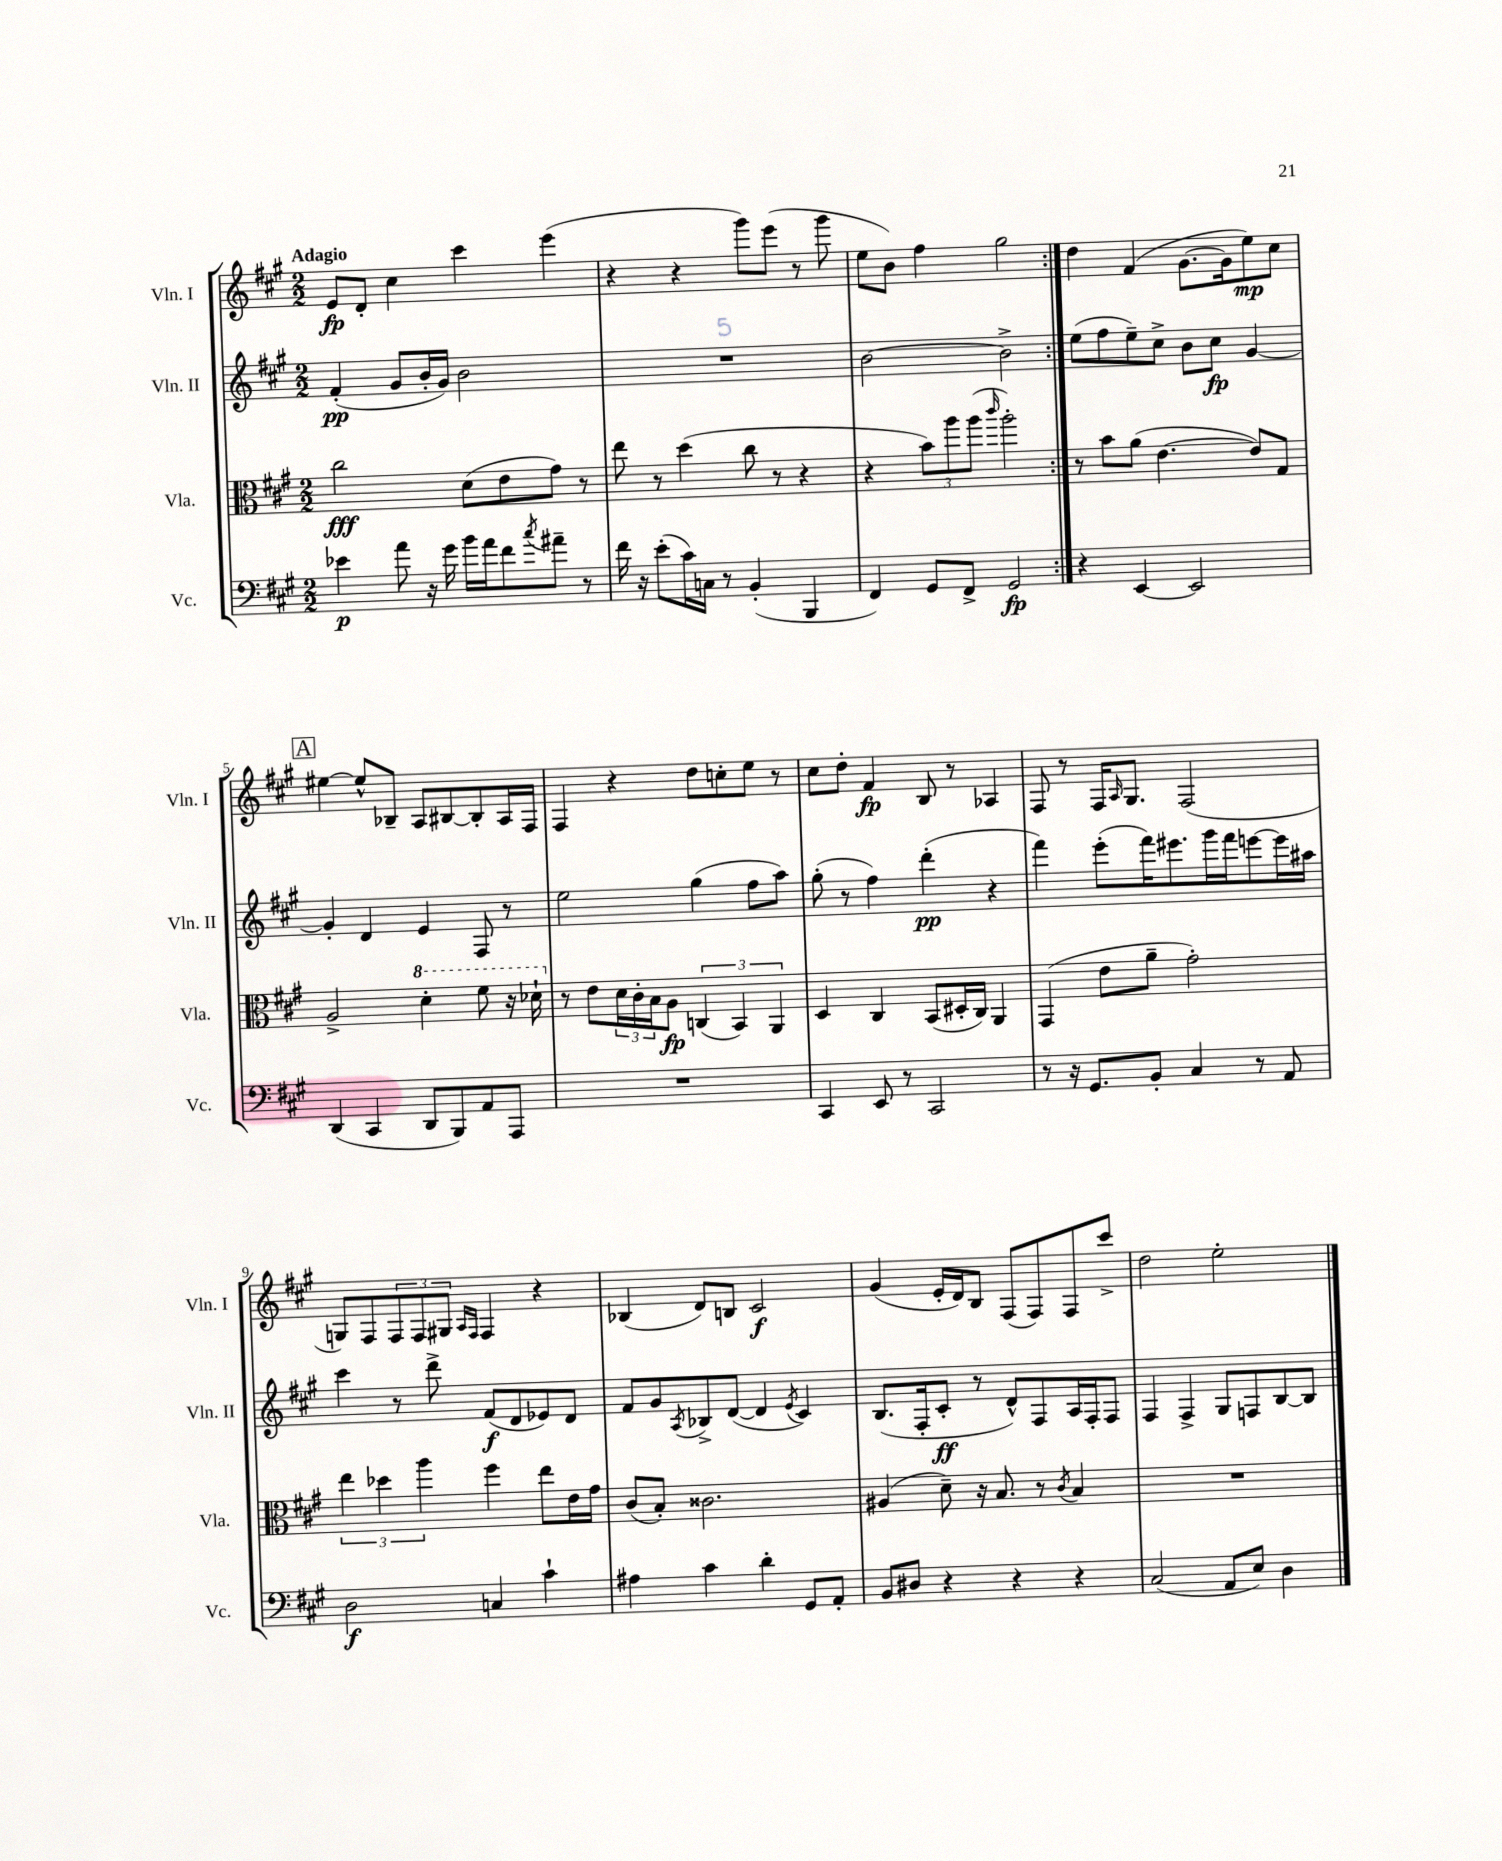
<<
\new StaffGroup <<
\new Staff = "s0" \with { instrumentName = "Vln. I" shortInstrumentName = "Vln. I" } {
    \clef treble \key a \major \numericTimeSignature \time 2/2 \tempo "Adagio"
    \repeat volta 2 { e'8\fp d'8-. cis''4 cis'''4 e'''4( |
    r4 r4 gis'''8) e'''8( r8 gis'''8 |
    e''8 b'8) fis''4 gis''2 | }
    d''4 fis'4( gis'8.~ gis'16 e''8\mp) cis''8 |
    \mark \markup { \box "A" } eis''4~ eis''8-^ bes8-- a8 bis8~ bis8-. a16 fis16 |
    fis4 r4 d''8 c''8-. e''8 r8 |
    cis''8 d''8-. fis'4\fp b8 r8 aes4 |
    fis8 r8 fis16 \grace { a16 } gis8. fis2( |
    g8) fis8 \tuplet 3/2 { fis8 fis8 gis8 } \grace { a16 fis16 } fis4 r4 |
    bes4( d'8) b8 cis'2\f |
    gis'4( e'16-. d'16) b8 fis8( fis8) fis8 cis'''8-> |
    d''2 e''2-. \bar "|." |
}
\new Staff = "s1" \with { instrumentName = "Vln. II" shortInstrumentName = "Vln. II" } {
    \clef treble \key a \major \numericTimeSignature \time 2/2
    \repeat volta 2 { fis'4-.\pp( gis'8 b'16-. gis'16) b'2 |
    R1 |
    b'2~ b'2-> | }
    e''8( fis''8 e''8--) cis''8-> b'8 cis''8\fp gis'4~ |
    \mark \markup { \box "A" } gis'4-. d'4 e'4 fis8 r8 |
    e''2 gis''4( fis''8 a''8) |
    gis''8-.( r8 fis''4) d'''4-.\pp( r4 |
    fis'''4) e'''8-.( fis'''16) eis'''8. gis'''16 fis'''16 e'''8~ e'''16 ais''16 |
    cis'''4 r8 d'''8-> fis'8\f( d'8 ees'8) d'8 |
    fis'8 gis'8 \acciaccatura { a8 } bes8-> d'8~( d'4 \acciaccatura { e'8 } cis'4) |
    b8.( fis16-. cis'8-.\ff r8 d'8-^) fis8 a16 fis16-. fis8 |
    fis4 fis4-> gis8 f8 b8~ b8 \bar "|." |
}
\new Staff = "s2" \with { instrumentName = "Vla." shortInstrumentName = "Vla." } {
    \clef alto \key a \major \numericTimeSignature \time 2/2
    \repeat volta 2 { cis''2\fff d'8( e'8 gis'8) r8 |
    e''8 r8 d''4( cis''8 r8 r4 |
    r4 \tuplet 3/2 { b'8) a''8 a''8( } \grace { cis'''16 } a''2-.) | }
    r8 b'8 a'8( e'4.~ e'8) gis8 |
    \mark \markup { \box "A" } a2-> \ottava #1 d''4-. fis''8 r16 des''16-! \ottava #0 |
    r8 e'8 \tuplet 3/2 { d'16 cis'16-. b16 } a8\fp \tuplet 3/2 { c4( b,4) a,4 } |
    d4 cis4 b,8( dis16-. cis16) a,4 |
    gis,4( e'8 a'8-- gis'2-.) |
    \tuplet 3/2 { e''4 des''4 a''4 } fis''4 e''8 e'16 gis'16 |
    cis'8( b8-.) cisis'2. |
    ais4( d'8--) r16 b8. r8 \acciaccatura { cis'8 } b4 |
    R1 \bar "|." |
}
\new Staff = "s3" \with { instrumentName = "Vc." shortInstrumentName = "Vc." } {
    \clef bass \key a \major \numericTimeSignature \time 2/2
    \repeat volta 2 { ees'4\p a'8 r16 gis'16 b'16 a'16 fis'8 \acciaccatura { cis''8 } ais'8-- r8 |
    fis'16 r16 e'8-.( cis'16) c16 r8 b,4-.( b,,4 |
    fis,4) gis,8 fis,8-> gis,2\fp | }
    r4 e,4~ e,2 |
    \mark \markup { \box "A" } d,4( cis,4 d,8 b,,8) a,8 a,,8 |
    R1 |
    cis,4 e,8 r8 cis,2 |
    r8 r16 gis,8. b,8-. cis4 r8 a,8 |
    d2\f c4 cis'4-! |
    ais4 cis'4 d'4-. gis,8 a,8-. |
    b,8 dis8 r4 r4 r4 |
    cis2( a,8 e8) d4 \bar "|." |
}
>>
>>
